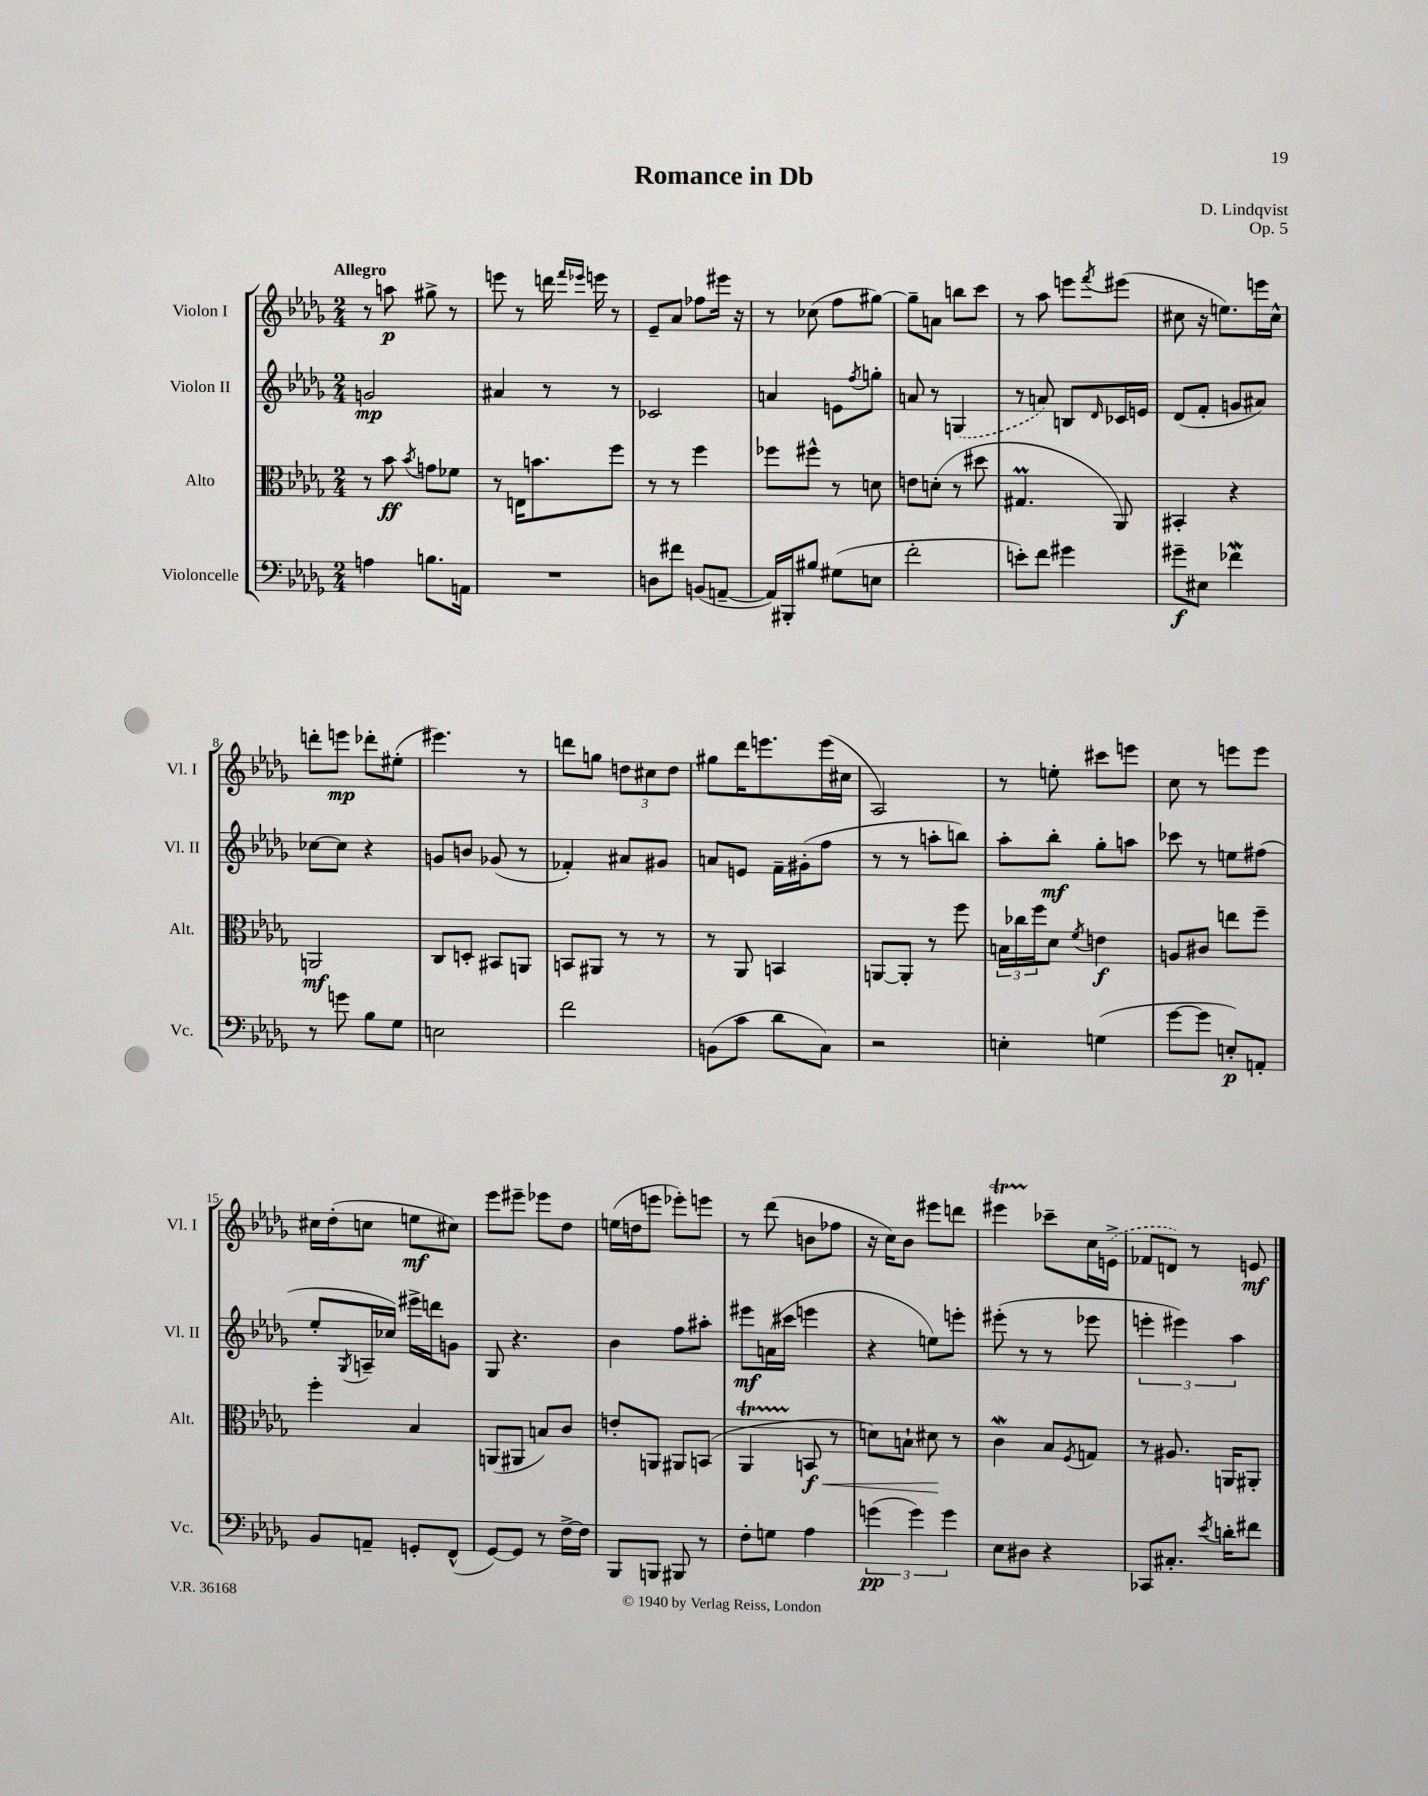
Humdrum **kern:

**kern	**kern	**kern	**kern
*staff4	*staff3	*staff2	*staff1
*clefF4	*clefC3	*clefG2	*clefG2
*k[b-e-a-d-g-]	*k[b-e-a-d-g-]	*k[b-e-a-d-g-]	*k[b-e-a-d-g-]
*M2/4	*M2/4	*M2/4	*M2/4
4A\	8r	2g/	8r
.	8b-\	.	8aa\
.	8qb-/	.	.
8.B\L	8g\L	.	8gg#^\
.	8f-\J	.	8r
16AA\Jk	.	.	.
=	=	=	=
2r	8r	4a#/	8eee\
.	16E\LK	.	8r
.	8.b\	.	.
.	.	8r	16ddd\
.	.	.	16qqfff/LL
.	.	.	16qqeee-/JJ
.	.	.	16eee\
.	8ff\J	8r	8r
=	=	=	=
8D\L	8r	2c-/	8e-~/L
8f#\J	8r	.	8a-/J
(8BB/L	4ff\	.	8ff-\L
[8AA~/J	.	.	16eee#\Jk
.	.	.	16r
=	=	=	=
16AA/]LL)	8ff-\L	4a/	8r
16BBB#'/J	.	.	.
8B#/J	8ff#^^\J	.	(8cc-\
(8G#\L	8r	8e\L	8ff\L
.	.	8qff/	.
8E\J	8d\	8gg'\J	[8gg#\J)
=	=	=	=
2f'\	8e\L	8a/	8gg#~\]L
.	(8d'\J	8r	8a\J
.	8r	(4G/	8bb\L
.	8dd#\	.	8ccc\J
=	=	=	=
8e'\L)	4.G#/	8r	8r
8f\J	.	8a/)	8aa-\
4g#\	.	8B/L	8eee\L
.	.	16qqd-/	8qfff/
.	8AA-/)	16c-/L	(8eee#\J
.	.	16e/JJ	.
=	=	=	=
8g#~\L	4BB#'/	(8d-/L	8cc#\
8E#\J	.	8f'/J	16r
.	.	.	8.ee\L)
4f-\	4r	8g/L	.
.	.	8a#/J)	16eee\L
.	.	.	16cc#^^\JJ
=	=	=	=
8r	2AA/	[8cc-\L	8ddd'\L
8g\	.	8cc-\]J	8eee\J
8B-\L	.	4r	8ddd-'\L
8G-\J	.	.	(8ee#'\J
=	=	=	=
2E\	8C/L	8g/L	4.eee#\)
.	8D'/J	8b/J	.
.	8BB#/L	(8g-/	.
.	8AA/J	8r	8r
=	=	=	=
2f\	8BB/L	4f-'/)	8ddd\L
.	8AA#/J	.	8gg\J
.	8r	8a#/L	12dd\L
.	.	.	12cc#\
.	8r	8g#/J	.
.	.	.	12dd\J
=	=	=	=
(8BB\L	8r	8a/L	8gg#\L
8c\J	8AA-/	8e/J	16ddd-\K
.	.	.	8.eee\
8d-\L	4BB/	16f~\LL	.
.	.	(16g#'\J	.
8C\J)	.	8ff\J	(16eee\L
.	.	.	16cc#\JJ
=	=	=	=
2r	[8AA/L	8r	2A-/)
.	8AA'/]J	8r	.
.	8r	8aa'\L	.
.	8ff\	8bb\J)	.
=	=	=	=
4E'\	24B\LL	8aa-'\L	8r
.	24cc-\	.	.
.	24ff\J	.	.
.	8d-\J	8bb-'\J	8ee'\
.	8qf/	.	.
(4G\	4e\	8gg-'\L	8ccc#\L
.	.	8aa\J	8eee\J
=	=	=	=
[8g-\L	8A/L	8ccc-\	8cc\
8g-\]J	8c#/J	8r	8r
8E'/L)	8ee\L	8ee\L	8eee\L
8AA'/J	8ff~\J	(8ff#\J	8eee\J
=	=	=	=
8BB-/L	4ff'\	8ee-'/L	16cc#\LL
.	.	.	(16dd-'\J
.	.	8qG-/	.
8AA~/J	.	16A~/L	8cc\J
.	.	16cc-/JJ)	.
8GG'/L	4B-/	16eee#^\LL	8ee\L
.	.	16ddd\J	.
(8FF^^/J	.	8g\J	8cc#\J)
=	=	=	=
[8GG-/L)	(8AA/L	8G-/	8eee-\L
8GG-/]J	8AA#/J	4.r	8eee#~\J
8r	8B/L)	.	8eee-\L
[16F^\LL	8c/J	.	8dd-\J
16F\]JJ	.	.	.
=	=	=	=
8BBB-/L	8e'/L	4b-\	(16ee\LL
.	.	.	16dd\J
8BBB/J	8AA/J	.	8eee\J
8BBB#/	8AA#/L	8ff\L	8eee-'\L)
8r	(8BB/J	8aa#'\J	8eee\J
=	=	=	=
8F'\L	4AA-/	8eee#\L	8r
8G\J	.	(16a\L	(8ddd-\
.	.	16ccc#\JJ	.
4A-\	8BB/	4eee\	8b\L
.	8r	.	8ff-\J
=	=	=	=
(6g\	8d\L)	4r	16r
.	.	.	16cc\LK)
.	8B`\J	.	8b-\J
6g\)	.	.	.
.	8d#\	8ee\L)	8eee#\L
6g\	.	.	.
.	8r	8eee'\J	8ddd\J
=	=	=	=
8E-\L	4c\	(8eee#'\	4eee#\
8D#\J	.	8r	.
4r	8B-/L	8r	8ccc-~\L
.	8qF/	.	.
.	8G/J	8eee-\	16cc\L
.	.	.	(16e^\JJ
=	=	=	=
8CC-/L	8r	6eee'\	8f-/L
8.C#'/J	8.A#/	.	8d/J)
.	.	6eee#\)	.
.	.	.	8r
8qe-/	.	.	.
16d'\LK	16AA/LK	.	.
.	.	6aa-\	.
8f#\J	8AA#'/J	.	8e/
==	==	==	==
*-	*-	*-	*-
